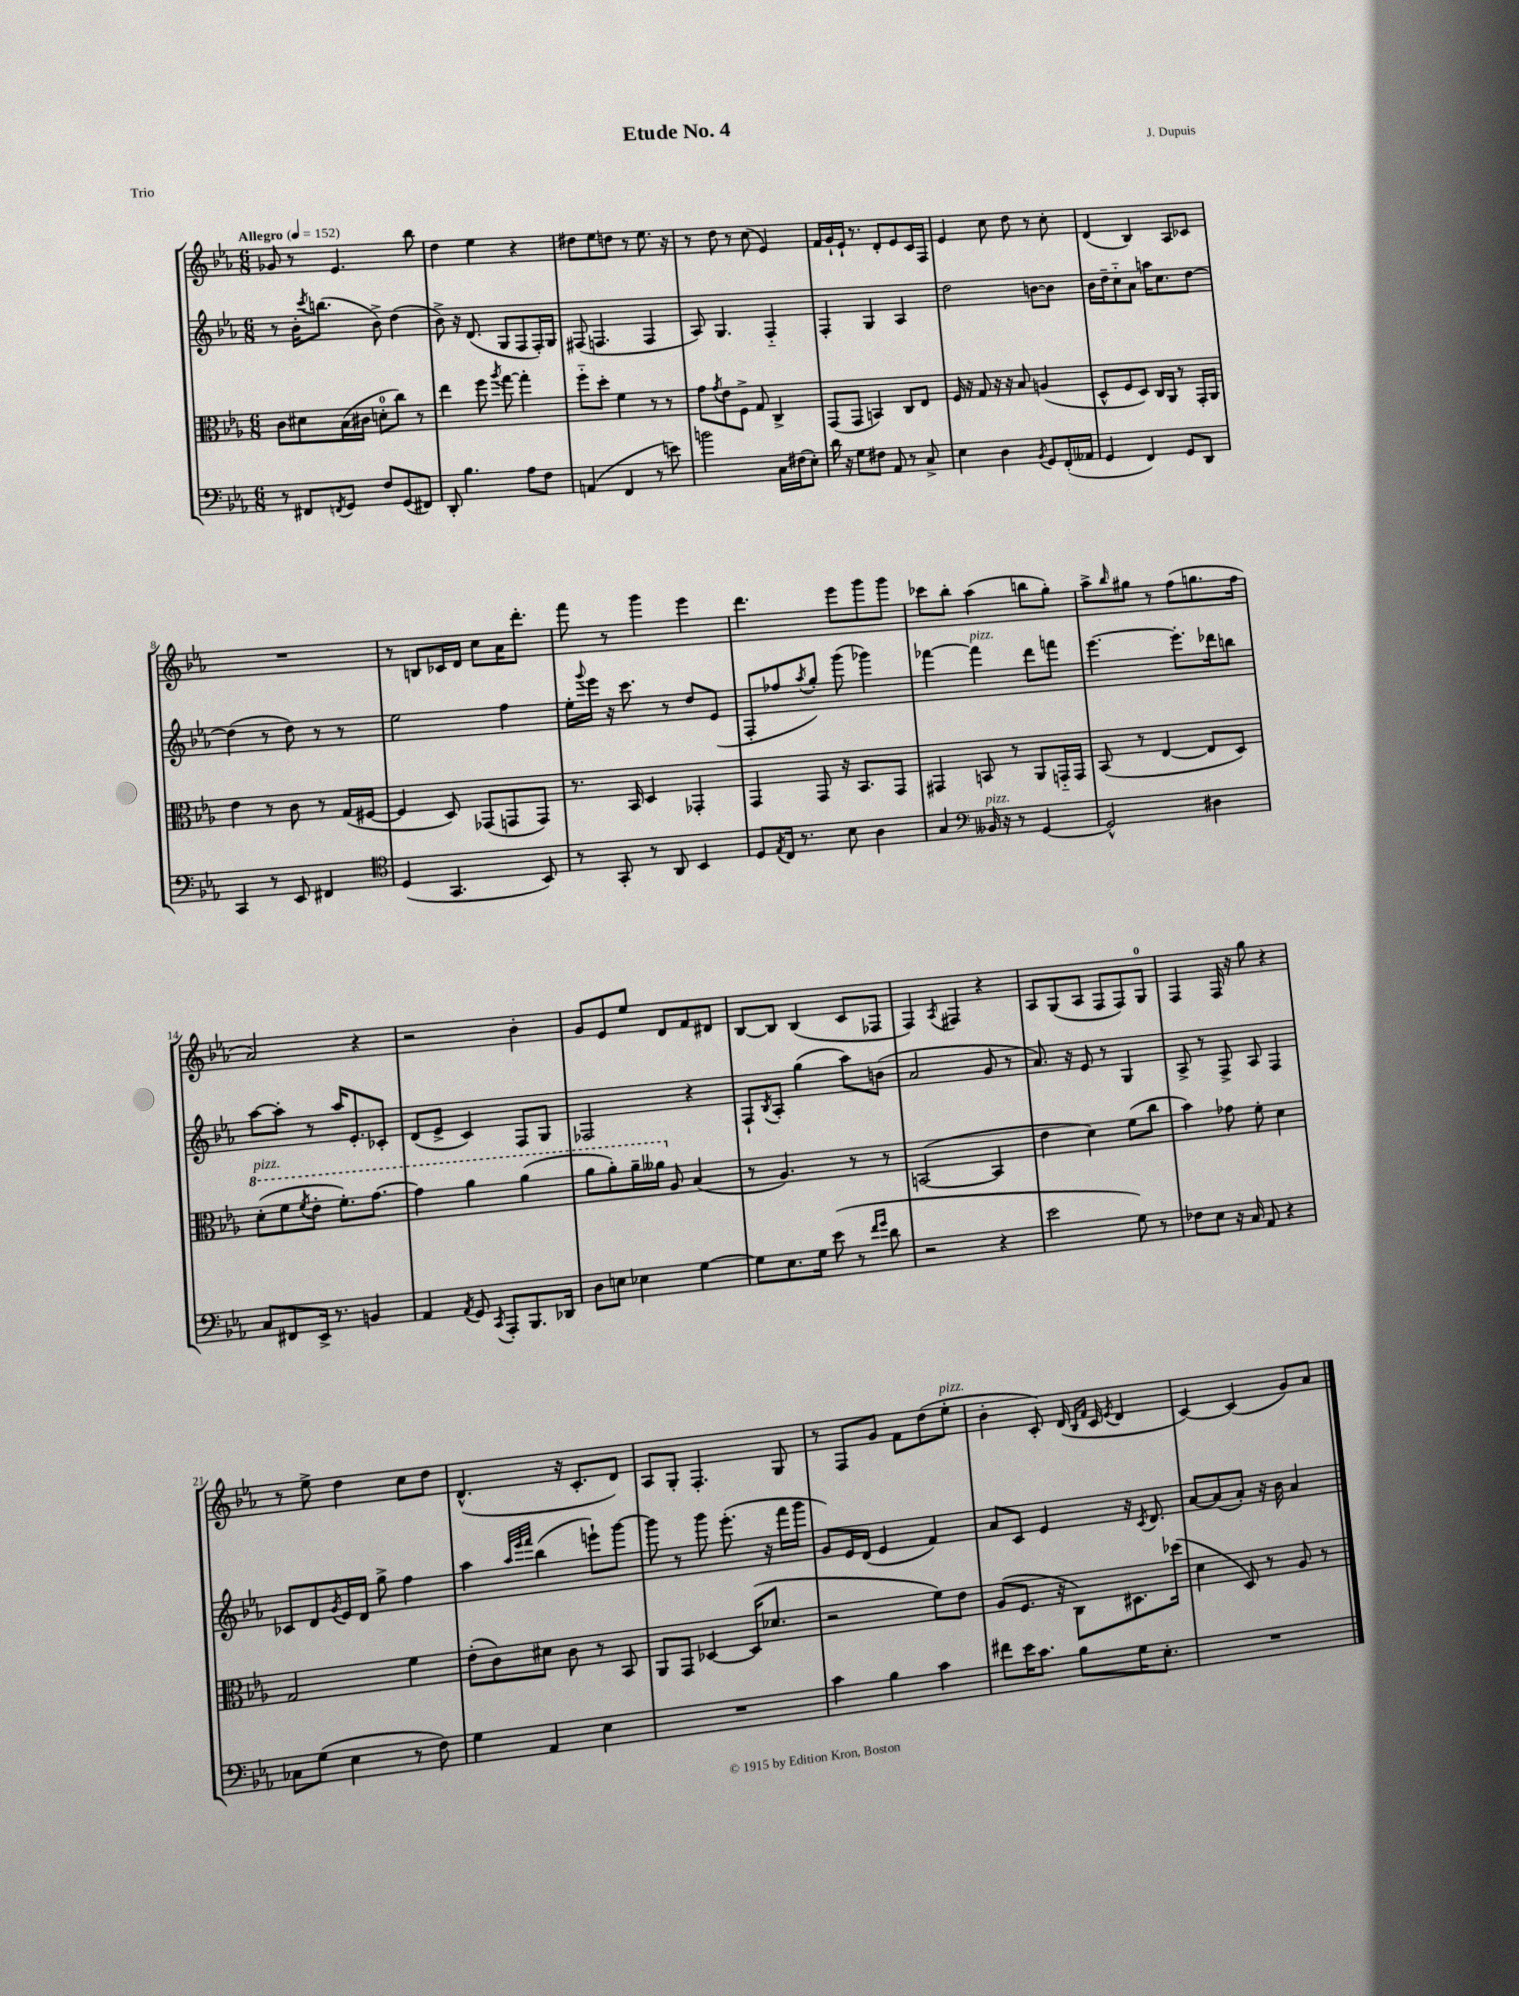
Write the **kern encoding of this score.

**kern	**kern	**kern	**kern
*staff4	*staff3	*staff2	*staff1
*clefF4	*clefC3	*clefG2	*clefG2
*k[b-e-a-]	*k[b-e-a-]	*k[b-e-a-]	*k[b-e-a-]
*M6/8	*M6/8	*M6/8	*M6/8
*MM152	*MM152	*MM152	*MM152
8r	8c	8r	8g-
8FF#	8d#	16b-'	8r
.	.	8qccc	.
.	.	(8.bb	.
8qFF	.	.	.
8GG	(16B-	.	4.e-
.	16c#	.	.
8F	8d'	8b-^)	.
(8GG	8cc)	(4dd	.
8FF#)	8r	.	8bb-
=	=	=	=
8DD'	4ee-	8b-^)	4dd
4.B-	.	16r	.
.	.	(8.d	.
.	8ff	.	4ee-
.	8qaa-	.	.
.	[8gg	8G	.
8A-	4gg']	8F	4r
8F	.	16F')	.
.	.	16G	.
=	=	=	=
(4AA	8ff'~	(8F#	8dd#
.	8dd'	4.F	8ee-
4FF	4f	.	8dd
.	.	.	8r
8r	8r	4F	8.ee-
8e)	8r	.	.
.	.	.	16r
=	=	=	=
2b	8g	8A-)	8r
.	8qg	.	.
.	8e-	4.G	8dd
.	8F^	.	8r
.	8G	.	(8cc
16C	4C^	4F'~	4e-)
(16F#	.	.	.
8E-')	.	.	.
=	=	=	=
16d	(8GG	4F'	16f
16r	.	.	16g`
8G	8GG	.	16e-`
.	.	.	8.r
8F#	4BB)	4G	.
8AA-	.	.	8d'
8r	8C	4A-	8e-
8C^	8E-	.	16c
.	.	.	16F
=	=	=	=
4E-	16F	2dd	4e-
.	16r	.	.
.	8G	.	.
4D	16r	.	8cc
.	16r	.	.
.	8B-	.	8dd
8qBB-	.	.	.
8GG	(4A	[8b	8r
(16FF'	.	8b]	8cc'
16AA--	.	.	.
=	=	=	=
4GG	8D^^	16b-	(4d
.	.	16dd~	.
.	8F	8cc'~	.
4FF)	8D)	8a-	4B-)
.	16C	16aa	.
.	16AA-	8.cc	.
8GG	8r	.	8A-
8DD	16GG'	[8dd	8c-
.	16AA-	.	.
=	=	=	=
4CC	4e-	(4dd]	2.r
8r	8r	8r	.
8EE-	8c	8dd)	.
4FF#	8r	8r	.
.	(16G	8r	.
.	[16F#	.	.
=	=	=	=
*clefC4	*	*	*
(4D	4F#]	2ee-	8r
.	.	.	8B
4.GG	8D)	.	16c-
.	.	.	16d
.	(8GG-	.	8cc
.	8GG	4ff	16a-
.	.	.	8.ddd'
8BB-)	8GG)	.	.
=	=	=	=
8r	8.r	16ee-'	8fff
.	.	8qqggg	.
.	.	16eee-	.
8GG'	.	16r	8r
.	16BB-	8.ccc	.
8r	4D	.	4ggg
8AA-	.	8r	.
4BB-	4GG-'	8dd	4eee-
.	.	(8e-	.
=	=	=	=
8D	4GG	8F'	4.ddd
8qE-	.	.	.
16C	.	8ff-	.
8.r	.	.	.
.	.	8qaa-	.
.	8GG	8gg')	.
8B-	16r	(8ggg	8eee-
.	8.BB-	.	.
4A-	.	4ggg-)	8ggg
.	8GG	.	8ggg
=	=	=	=
4G	4GG#	[4fff-	8ccc-
.	.	.	8bb-'
*clefF4	*	*	*
16BB--	8BB	4fff-]	(4aa-
16r	.	.	.
8r	8r	.	.
[4GG	8AA-	8ddd	8bb
.	16GG'~	8fff	8gg')
.	16GG	.	.
=	=	=	=
2GG^^]	(8BB-	[4.eee-	8aa-^
.	.	.	16qqbb-
.	8r	.	8gg#
.	[4E-	.	8r
.	.	8.eee-']	(8ff
4D#	8E-]	.	8.gg
.	.	16ddd-	.
.	8D)	8bb	.
.	.	.	16ff
=	=	=	=
8C	(8dd'	[8aa-	2a-)
8FF#	8ff	8aa-']	.
.	8qff	.	.
16EE-^	8ee-'	8r	.
8.r	.	.	.
.	8.ff')	16aa-	.
.	.	8.e-'	.
4BB	.	.	4r
.	[8.gg	.	.
.	.	8c-'	.
=	=	=	=
4AA-	4gg]	(8d	2r
.	.	8e-^	.
8qAA-	.	.	.
8GG	4aa-	4c)	.
8qCC	.	.	.
8AAA-'	.	.	.
8.BBB-	(4aa-	8F	4b-'
.	.	8G	.
16DD-	.	.	.
=	=	=	=
8D	8aa-	2F-	8g
8E	8aa-')	.	8e-
4E-	16aa-~	.	8ee-
.	16aa--	.	.
.	8A-	.	8d
[4G	(4B-	4r	8f
.	.	.	8d#
=	=	=	=
8G]	8r	8F`	[8B-
.	.	8qB-	.
8.E-	4.A-)	8A-'	8B-]
.	.	(4gg	(4B-
16G	.	.	.
(8e-	.	.	.
8r	8r	8aa-)	8c
16qqf	.	.	.
16qqg	.	.	.
8d	8r	(8b	8F-
=	=	=	=
2r	([2BB	2a-	4F)
.	.	.	8qA-
.	.	.	4F#
4r	4BB]	8g	4r
.	.	8r	.
=	=	=	=
2e-	4e-	8.a-)	8A-
.	.	.	(8G
.	.	16r	.
.	4d)	8e-	8A-
.	.	8r	8F
8G)	(8f	4G	8F)
8r	8cc	.	8G
=	=	=	=
8F-	4b-)	8A-^	4F
8E-	.	8r	.
16r	8g-	8F^	16F
16C	.	.	16r
8AA-	8f'	8A-	8gg
4r	4d	4F	4r
=	=	=	=
8C-	2G	8c-	8r
(8G	.	8d	8ee-^
.	.	8qg	.
4E-	.	16e-	4dd
.	.	16d	.
.	.	8gg^	.
8r	4f	4ff	8cc
8F)	.	.	8dd
=	=	=	=
4G	(8e-'	4aa-	(4.d^^
.	8c)	.	.
.	.	32qqaa-	.
.	.	32qqeee-	.
.	.	32qqfff	.
4AA-	8d#	(4bb-	.
.	8c	.	16r
.	.	.	8.c'
4E-	8r	8eee`)	.
.	8BB-	[8ggg	8d)
=	=	=	=
2.r	8AA-	8ggg]	8A-
.	8GG	8r	8G'
.	[4D-	8ggg	4.F'
.	.	(8.eee-'	.
.	(16D-]	.	.
.	8.d-	16r	.
.	.	16fff	8G
.	.	16ggg	.
=	=	=	=
4c	2r	8g)	8r
.	.	16e-	8F
.	.	(16d	.
4B-	.	4e-	8g
.	.	.	8f
4c	8f)	4f)	(8dd
.	8e-	.	8ee-'
=	=	=	=
8f#	(8A-	8a-	4b-'
16e-	8.F	8c	.
8.c	.	.	.
.	.	4e-	8c')
.	16r	.	.
8B-	8C)	.	(16d
.	.	.	16qqB-
.	.	.	16qqf
.	.	.	16c
.	.	.	8qe-
16G	8.D#	16r	4d
.	.	8qc	.
8.E-'	.	8.d	.
.	(16dd-	.	.
=	=	=	=
2.r	4d	[8a-	[4c)
.	.	(8a-]	.
.	8D)	8a-')	(4c]
.	8r	16r	.
.	.	16b-	.
.	8A-	4a-	8g)
.	8r	.	8a-
==	==	==	==
*-	*-	*-	*-
